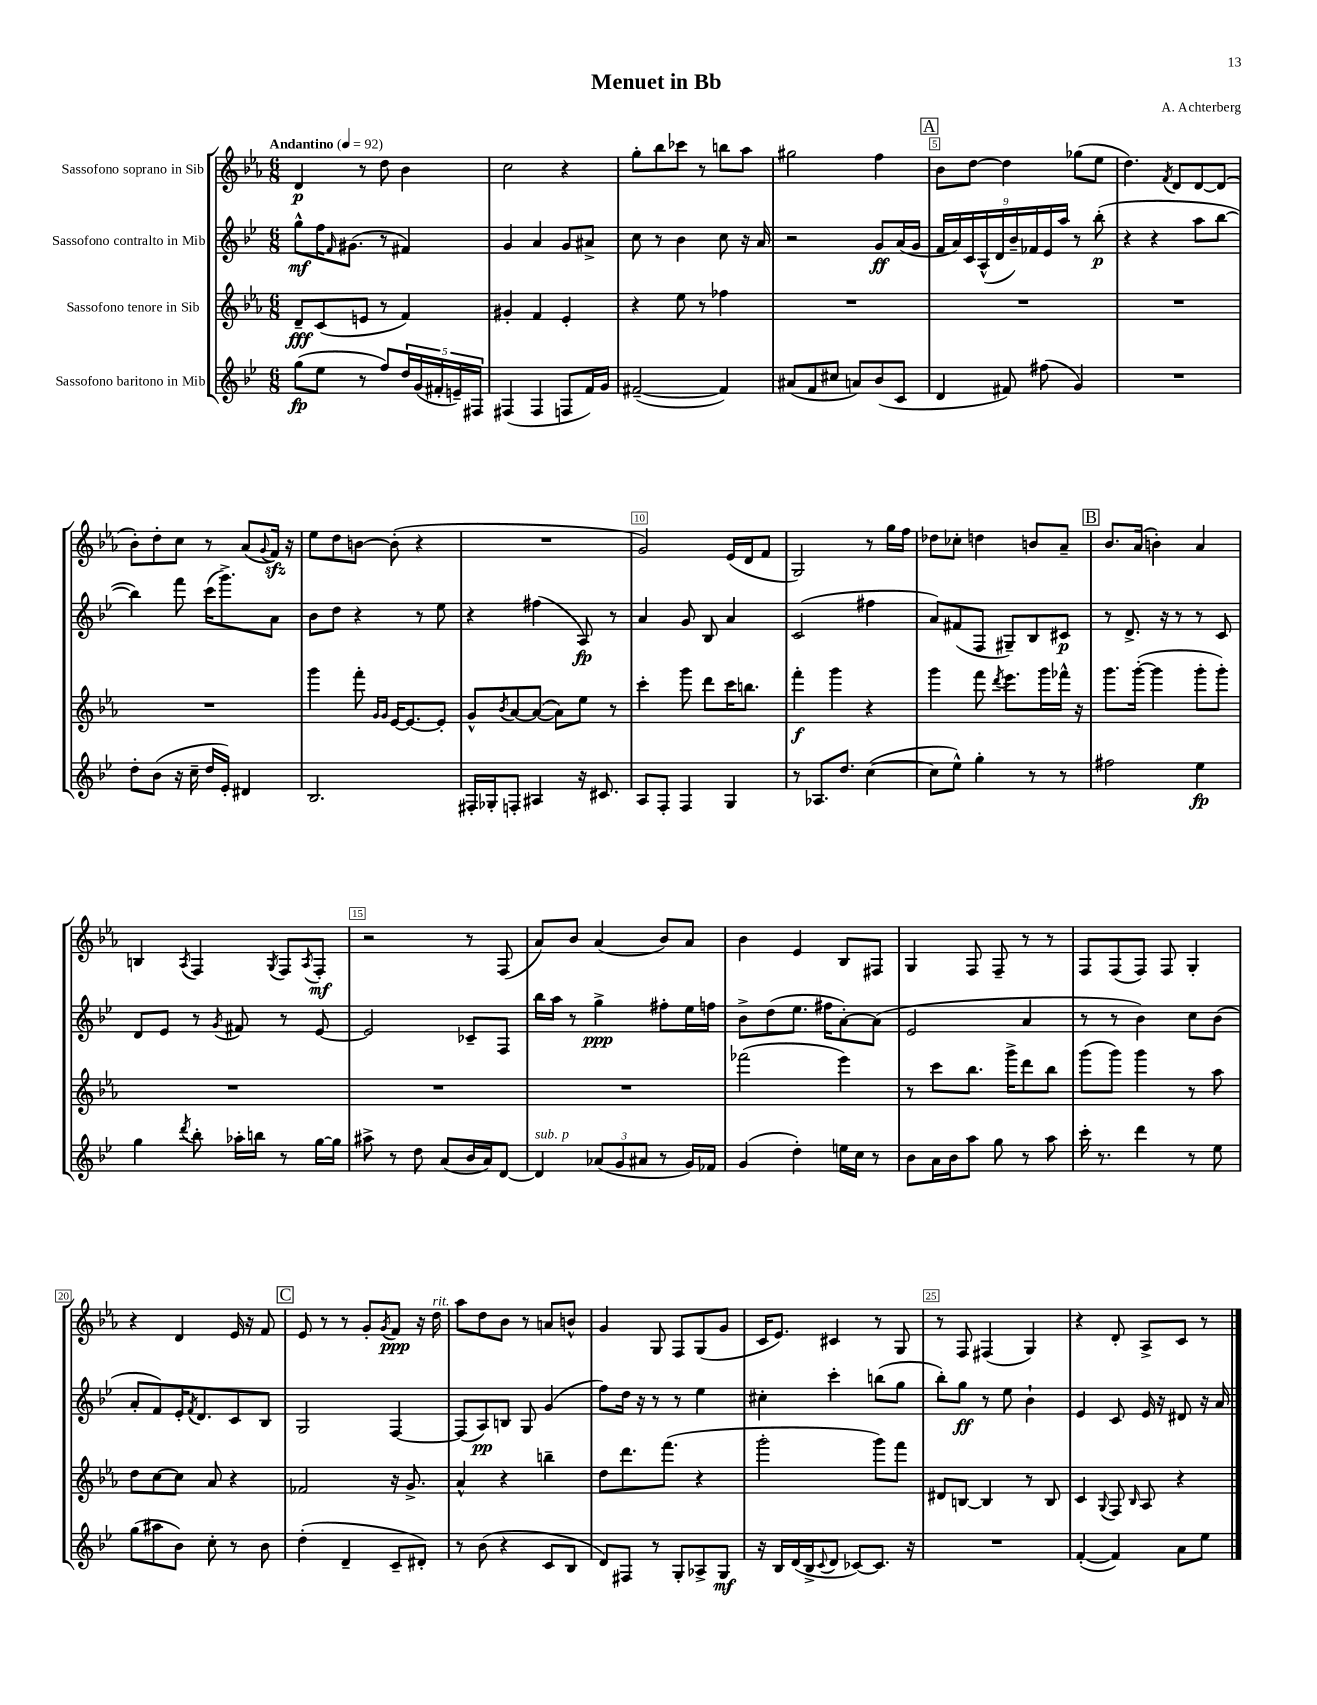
\header { title = "Menuet in Bb" composer = "A. Achterberg" }
<<
\new StaffGroup <<
\new Staff = "s0" \with { instrumentName = "Sassofono soprano in Sib" } {
    \clef treble \key ees \major \numericTimeSignature \time 6/8 \tempo "Andantino" 4 = 92
    d'4\p r8 d''8 bes'4 |
    c''2 r4 |
    g''8-. bes''8 ces'''8 r8 b''8 aes''8 |
    gis''2 f''4 |
    \mark \markup { \box "A" } bes'8 d''8~ d''4 ges''8( ees''8 |
    d''4.) \acciaccatura { f'8 } d'8 d'8~ d'8( |
    bes'8-.) d''8-. c''8 r8 aes'8( \appoggiatura { g'8 } f'16\sfz) r16 |
    ees''8 d''8 b'8~ b'8-.( r4 |
    R2. |
    g'2) ees'16( d'16 f'8 |
    g2) r8 g''16 f''16 |
    des''8 ces''8-. d''4 b'8 aes'8-- |
    \mark \markup { \box "B" } bes'8. aes'16( b'4-.) aes'4 |
    b4 \acciaccatura { aes8 } f4 \acciaccatura { g8 } f8 \acciaccatura { aes8 } f8-.\mf |
    r2 r8 f8( |
    aes'8) bes'8 aes'4( bes'8) aes'8 |
    bes'4 ees'4 bes8 fis8 |
    g4 f8 f8-- r8 r8 |
    f8 f8( f8) f8 g4-. |
    r4 d'4 ees'16 r16 f'8 |
    \mark \markup { \box "C" } ees'8 r8 r8 g'8-. \acciaccatura { g'8 } f'8\ppp r16 d''16^\markup { \italic "rit." } |
    aes''8 d''8 bes'8 r8 a'8 b'8-^ |
    g'4 g8 f8 g8( g'8 |
    c'16 ees'8.) cis'4 r8 g8 |
    r8 f8 fis4( g4) |
    r4 d'8-. aes8-> c'8 r8 \bar "|." |
}
\new Staff = "s1" \with { instrumentName = "Sassofono contralto in Mib" } {
    \clef treble \key bes \major \numericTimeSignature \time 6/8
    g''8-^\mf f''16 \grace { f'16 } gis'8.( r8 fis'4) |
    g'4 a'4 g'8 ais'8-> |
    c''8 r8 bes'4 c''8 r16 a'16 |
    r2 g'8\ff a'16( g'16 |
    \mark \markup { \box "A" } \tuplet 9/8 { f'16 a'16) c'16 a16-^( d'16 bes'16--) fes'16 ees'16 a''16 } r8 bes''8-.\p( |
    r4 r4 a''8 bes''8~ |
    bes''4) f'''8 c'''16( g'''8.->) a'8 |
    bes'8 d''8 r4 r8 ees''8 |
    r4 fis''4( a8\fp) r8 |
    a'4 g'8 bes8 a'4 |
    c'2( fis''4 |
    a'8) fis'8( f8 gis8--) bes8 cis'8\p |
    \mark \markup { \box "B" } r8 d'8.-> r16 r8 r8 c'8 |
    d'8 ees'8 r8 \acciaccatura { g'8 } fis'8 r8 ees'8~ |
    ees'2 ces'8-- f8 |
    bes''16 a''16 r8 g''4->\ppp fis''8-. ees''16 f''16 |
    bes'8-> d''8( ees''8. fis''16 a'8~-.) a'8( |
    ees'2 a'4 |
    r8 r8 bes'4) c''8 bes'8( |
    a'8-. f'8) ees'16-. \acciaccatura { f'8 } d'8. c'8 bes8 |
    \mark \markup { \box "C" } g2 f4~ |
    f8( a8\pp) b8 g8 g'4( |
    f''8) d''16 r16 r8 r8 ees''4 |
    cis''4-. c'''4-. b''8( g''8 |
    bes''8-.) g''8\ff r8 ees''8 bes'4-! |
    ees'4 c'8 ees'16 r16 dis'8 r16 a'16 \bar "|." |
}
\new Staff = "s2" \with { instrumentName = "Sassofono tenore in Sib" } {
    \clef treble \key ees \major \numericTimeSignature \time 6/8
    d'8--\fff c'8( e'8 r8 f'4) |
    gis'4-. f'4 ees'4-. |
    r4 ees''8 r8 fes''4 |
    R2. |
    \mark \markup { \box "A" } R2. |
    R2. |
    R2. |
    g'''4 f'''8-. \grace { g'16 g'16 } ees'16~ ees'8.~ ees'8-. |
    g'8-^ \acciaccatura { bes'8 } aes'8~ aes'8~( aes'8) ees''8 r8 |
    c'''4-. g'''8 d'''8 c'''16 b''8. |
    f'''4-.\f g'''4 r4 |
    g'''4 f'''8 \acciaccatura { d'''8 } ees'''8. g'''16 fes'''16-^ r16 |
    \mark \markup { \box "B" } g'''8. g'''16~-.( g'''4 g'''8-. g'''8-.) |
    R2. |
    R2. |
    R2. |
    fes'''2( ees'''4) |
    r8 c'''8 bes''8. g'''16-> d'''8 bes''8 |
    g'''8( g'''8) g'''4 r8 aes''8 |
    d''8 c''8~ c''8 aes'8 r4 |
    \mark \markup { \box "C" } fes'2 r16 g'8.-> |
    aes'4-^ r4 b''4-- |
    d''8 d'''8. f'''8.( r4 |
    g'''2-. g'''8) f'''8 |
    dis'8 b8~ b4 r8 b8 |
    c'4 \appoggiatura { g8 } f8 \grace { bes16 } aes8 r4 \bar "|." |
}
\new Staff = "s3" \with { instrumentName = "Sassofono baritono in Mib" } {
    \clef treble \key bes \major \numericTimeSignature \time 6/8
    g''8\fp( ees''8 r8 f''8) \tuplet 5/4 { d''16 g'16( fis'16-. e'16--) fis16 } |
    fis4( fis4 f8 f'16) g'16 |
    fis'2~--( fis'4) |
    ais'8( f'8 cis''8 a'8) bes'8( c'8 |
    \mark \markup { \box "A" } d'4 fis'8) fis''8( g'4) |
    R2. |
    d''8-. bes'8( r16 c''16-- d''16 ees'16-.) dis'4 |
    bes2. |
    fis16-. ges16-. f8-. ais4 r16 cis'8. |
    a8 f8-. f4 g4 |
    r8 aes8. d''8. c''4~( |
    c''8 ees''8-^) g''4-. r8 r8 |
    \mark \markup { \box "B" } fis''2 ees''4\fp |
    g''4 \acciaccatura { d'''8 } bes''8-. aes''16-. b''16 r8 g''16~ g''16 |
    ais''8-> r8 d''8 a'8( bes'16 a'16) d'8~ |
    d'4^\markup { \italic "sub. p" } \tuplet 3/2 { aes'8( g'8 ais'8 } r8 g'16) fes'16 |
    g'4( d''4-.) e''16 c''16 r8 |
    bes'8 a'16 bes'16 a''8 g''8 r8 a''8 |
    c'''16-. r8. d'''4 r8 ees''8 |
    g''8( ais''8 bes'8) c''8-. r8 bes'8 |
    \mark \markup { \box "C" } d''4-.( d'4-- c'8-- dis'8-.) |
    r8 bes'8( r4 c'8 bes8 |
    d'8) fis8 r8 g8-. aes8-> g8\mf |
    r16 bes16 d'16( bes16-> \appoggiatura { c'8 } d'8 ces'8~) ces'8. r16 |
    R2. |
    f'4~-.( f'4) a'8 ees''8 \bar "|." |
}
>>
>>
\layout { \context { \Score \override BarNumber.break-visibility = ##(#f #t #t) barNumberVisibility = #(every-nth-bar-number-visible 5) \override BarNumber.stencil = #(make-stencil-boxer 0.1 0.3 ly:text-interface::print) } }
